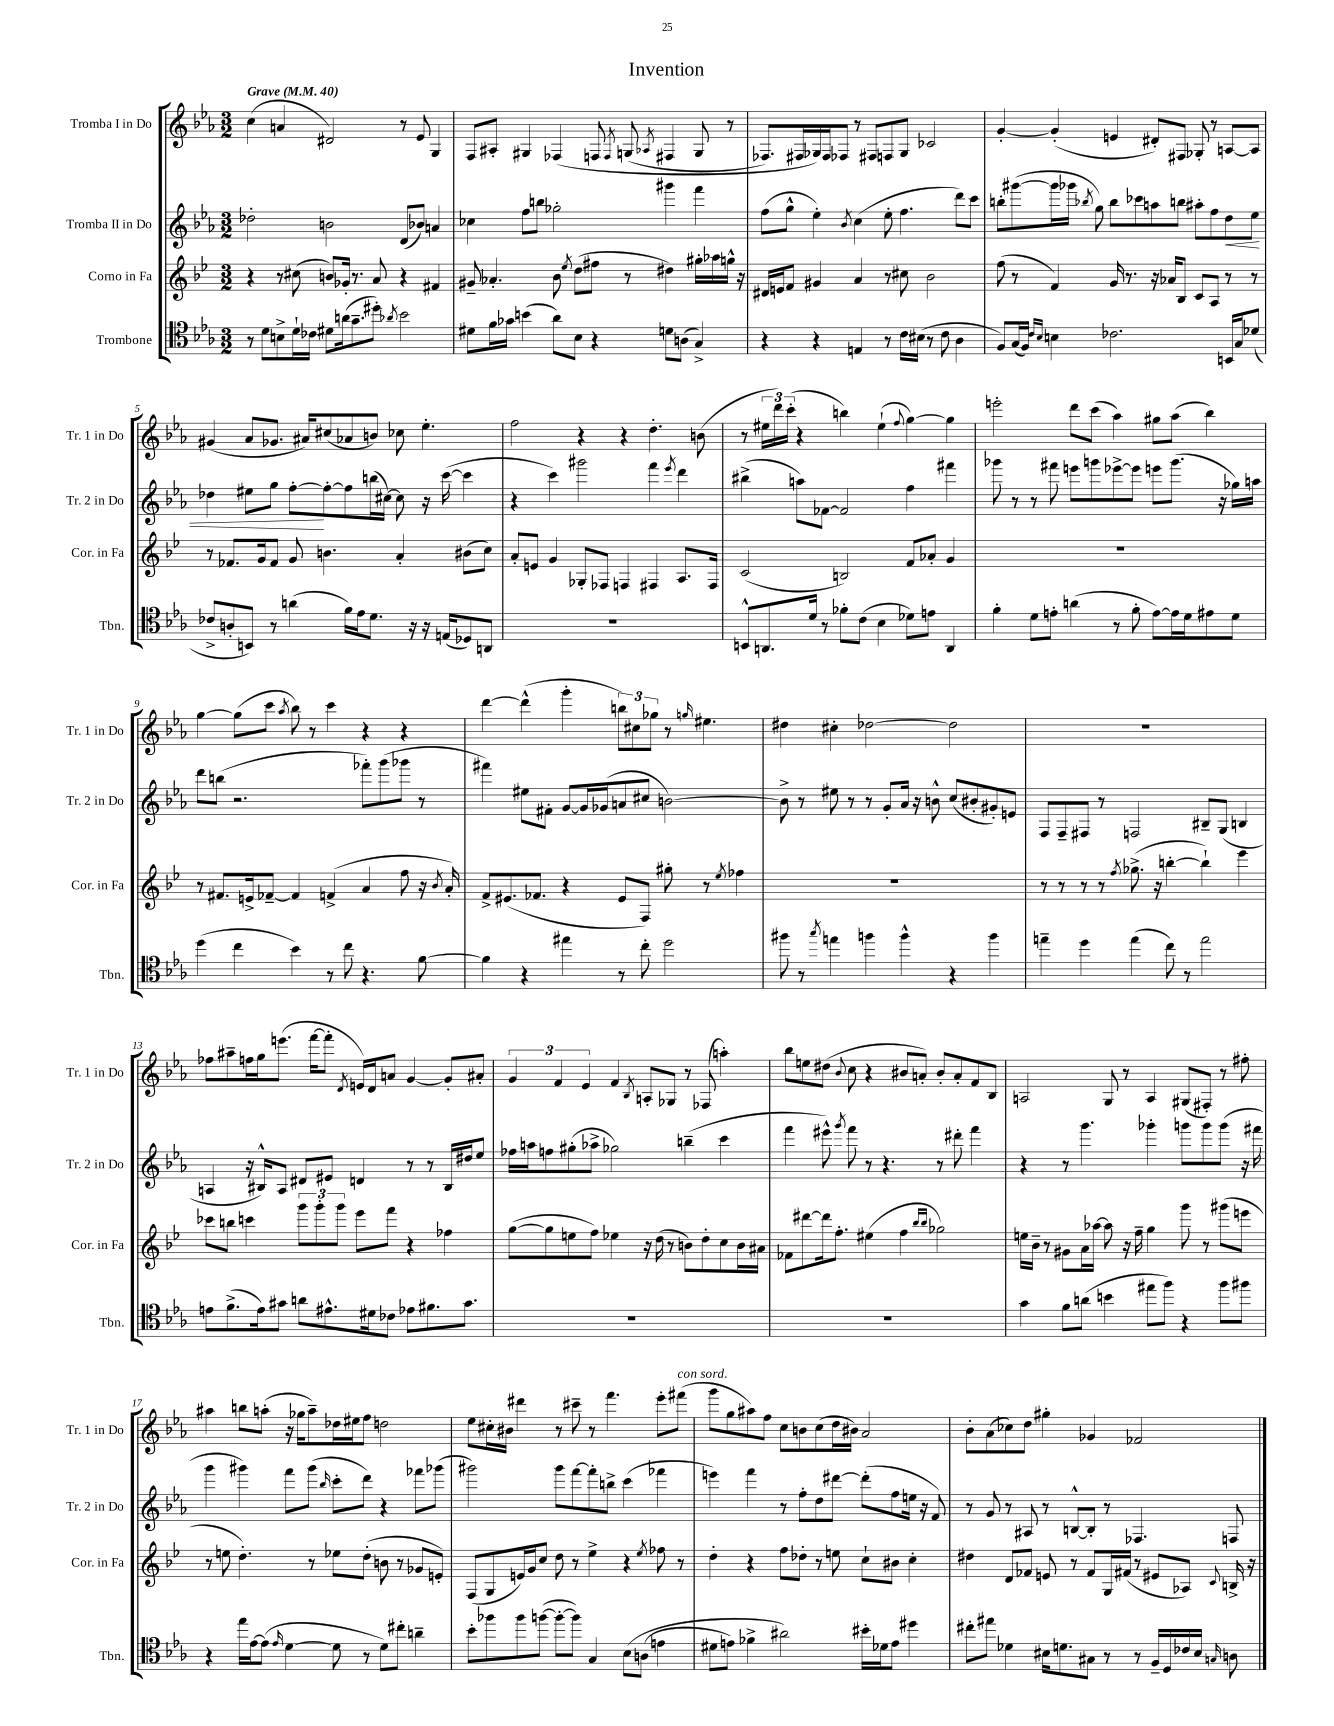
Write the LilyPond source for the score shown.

\header { title = "Invention" }
<<
\new StaffGroup <<
\new Staff = "s0" \with { instrumentName = "Tromba I in Do" shortInstrumentName = "Tr. 1 in Do" } {
    \clef treble \key ees \major \numericTimeSignature \time 3/2 \tempo "Grave" 4 = 40
    \autoBeamOff c''4( a'4 dis'2) r8 ees'8 g4 |
    f8[ ais8]-. gis4 fes4\( f8 \acciaccatura { f8 } g8( \acciaccatura { aes8 } fis4 g8 r8 |
    fes8.[) fis16 ges16\) fis16 fes8] r8 fis8[ f8 ges8] ces'2 |
    g'4~-. g'4-.( e'4 dis'8[-.) fis8] ges8-. r8 a8[~ a8] |
    gis'4( aes'8[ ges'8.] ais'16[) cis''8( aes'8 b'8]) ces''8 ees''4.-. |
    f''2 r4 r4 d''4.-. b'8( |
    r8 \tuplet 3/2 { eis''16[ d'''16) c'''16]-.( } r4 b''4) eis''4-!( \appoggiatura { f''8 } g''4~) g''4 |
    e'''2-. d'''8[ c'''8]( aes''4) gis''8[ aes''8]( bes''4) |
    g''4~ g''8[( c'''8] \acciaccatura { aes''8 } bes''8) r8 c'''4 r4 r4 |
    d'''4~ d'''4-^( g'''4-. \tuplet 3/2 { b''8[) cis''8 ges''8] } r8 \grace { g''16 } eis''4. |
    dis''4 cis''4-. des''2~ des''2 |
    R1. |
    fes''8[ ais''8-- f''16 g''16 e'''8.]( f'''16[~ f'''8]-. \acciaccatura { d'8 } e'16[) d'16 a'8] g'4~ g'8[-. ais'8]-. |
    \tuplet 3/2 { g'4 f'4 ees'4 } f'4 \acciaccatura { bes8 } a8[-. ges8] r8 fes8( a''4-.) |
    bes''8[ e''8 dis''8]( \appoggiatura { bes'8 } c''8 r4 bis'8[ a'8]-.) bis'8[-. a'8-. f'8 bes8] |
    a2 g8 r8 a4 gis8[( fis8]-.) r8 fis''8-. |
    ais''4 b''8[ a''8]-.( r16 ges''16[ a''8--) des''16 eis''16 f''8] d''2 |
    ees''8[ cis''16-. bis'16] dis'''4 r8 cis'''8-- r8 f'''4. ees'''8[-. fis'''8]^\markup { \italic "con sord." }( |
    g'''8[ g''8 ais''8) f''8] c''8[ b'8 c''8( d''16 bis'16]) aes'2 |
    bes'8[-. aes'8( ces''8) d''8] gis''4-. ges'4 fes'2 \bar "|." |
}
\new Staff = "s1" \with { instrumentName = "Tromba II in Do" shortInstrumentName = "Tr. 2 in Do" } {
    \clef treble \key ees \major \numericTimeSignature \time 3/2
    \autoBeamOff des''2-. b'2 d'8[( bes'8]) a'4 |
    ces''4 f''8[ b''8] ges''2-. gis'''4 f'''4 |
    f''8[( g''8]-^ ees''4-.) \acciaccatura { bes'8 } c''4( ees''8-. f''4. d'''8[) c'''8] |
    b''8[-. gis'''8~( gis'''16 ges'''16] \acciaccatura { bes''8 } g''8) bes''8[ ces'''8 a''8 b''8] ais''8[-. f''8 d''8\< ees''8] |
    des''4 eis''8[ g''8] f''8[~-.\! f''8~-. f''8 b''16( cis''16]~) cis''8 r16 c'''16~( c'''4 |
    r4 c'''4) gis'''2 f'''4 \acciaccatura { ees'''8 } d'''4 |
    bis''4->( a''8[) fes'8]~ fes'2 f''4 fis'''4 |
    ges'''8 r8 r8 fis'''8 e'''8[ g'''8 ees'''8~-> ees'''8] e'''8[ g'''8.]( r16 ges''16[) a''16] |
    d'''8[ b''8]( r2. fes'''8[-.) g'''8( ges'''8] r8 |
    fis'''4) eis''8[ fis'8]-. g'8[~ g'16 ges'16( a'8 cis''8] b'2~) |
    b'8-> r8 eis''8 r8 r8 g'8[-. aes'16] r16 b'8-^ c''8[( bis'8-. gis'8-.) e'8] |
    f8[ f8-- fis8] r8 f2 bis8[-- g8]( b4 |
    a4 r16 bis16[-^) a8] dis'8[ eis'8] d'4 r8 r8 bis16[ dis''16 ees''8] |
    fes''16[ a''16 f''8 gis''8-.( aes''8]-> ges''2) b''4--( c'''4 |
    f'''4 eis'''8-^) \acciaccatura { g'''8 } f'''8 r8 r4. r8 dis'''8-. f'''4 |
    r4 r8 g'''4. ges'''4-. g'''8[ g'''8 g'''8]( r16 fis'''16 |
    g'''4 gis'''4) f'''8[ gis'''8]( \grace { bes''16 } c'''8[-. d'''8]) r4 fes'''8[ ges'''8]( |
    gis'''2) gis'''8[ f'''8~ f'''8-. b''8]-> c'''4( fes'''4 |
    e'''4) f'''4 r8 f''8[-. d''8 dis'''8]~ dis'''8[-.( f''8 e''16] r16 f'8) |
    r8 g'8 r8 ais8 r8 b8[~-^ b8]-. r8 fes4. f8 \bar "|." |
}
\new Staff = "s2" \with { instrumentName = "Corno in Fa" shortInstrumentName = "Cor. in Fa" } {
    \clef treble \key bes \major \numericTimeSignature \time 3/2
    \autoBeamOff r4 r8 cis''8( b'8[) ges'16]-. r8. a'8 r4 fis'4 |
    gis'8-- aes'4.-. bes'8 \acciaccatura { ees''8 } d''8[( fis''8] r8 dis''4) gis''16[-. aes''16 g''16]-^ r16 |
    dis'16[ e'16 f'8] gis'4 a'4 r8 cis''8 bes'2 |
    f''8( r8 f'4) g'16 r8. r16 aes'16[ bes8] c'8[ a8] r8 r8 |
    r8 fes'8.[ g'16 fes'8] g'8 b'4. a'4-. bis'8[( c''8]) |
    a'8[-. e'8] g'4 ges8[-. fes8] f4 fis4 a8.[ fis16] |
    c'2( b2) f'8[ aes'8]-. g'4 |
    R1. |
    r8 fis'8.[ e'16-> fes'8]~-- fes'4 f'4->( a'4 f''8 r16 \acciaccatura { bes'8 } a'16-.) |
    f'8[-> eis'8.( fes'8.] r4 eis'8[ f8]) gis''8-. r8 \acciaccatura { ees''8 } fes''4 |
    R1. |
    r8 r8 r8 r8 \acciaccatura { f''8 } ges''8.->( r16 b''4~-. b''4-!) ees'''4 |
    ces'''8[ b''8] c'''4 \tuplet 3/2 { g'''8[ g'''8-. g'''8] } ees'''8[ f'''8] r4 fes''4 |
    g''8[~( g''8 e''8 f''8]) ees''4 r16 d''16( r8 b'8[) d''8-. c''8 b'16 ais'16] |
    fes'8[ dis'''8~ dis'''16 f''8.]-. eis''4( f''4 \grace { bes''16[ bes''16] } ges''2) |
    e''16[ bes'16]-- r8 gis'8[ a'16 aes''16]~ aes''8 r16 f''16-- g''4 g'''8 r8 gis'''8[( e'''8] |
    r8 e''8 d''4.-.) r8 ees''8[ d''8]-.( b'8 r8 ges'8[ e'8]-.) |
    f8[( g8 e'16) g'16 c''8] d''8 r8 ees''4-> r4 \acciaccatura { ees''8 } fes''8 r8 |
    d''4-. r4 f''8[ des''8]-. r8 e''8 c''8[-! bis'8] c''4-. |
    dis''4 d'8[ fes'8] e'8 r8 fes'8[ g16 fis'16]( r8 eis'8[ aes8]) \appoggiatura { c'8 } b16-> r16 \bar "|." |
}
\new Staff = "s3" \with { instrumentName = "Trombone" shortInstrumentName = "Tbn." } {
    \clef tenor \key ees \major \numericTimeSignature \time 3/2
    \autoBeamOff r8 d'8[ b8-> d'16-! ces'16] dis'8[ a'16( g'8.-- dis''8]-.) \acciaccatura { aes'8 } bes'2 |
    dis'8[ f'16 ges'16] b'4( aes'8[) bes8] r4 d'8[ a8]( g4->) |
    r4 r4 e4 r8 c'16[ bis16]( r8 c'8 aes4 |
    f8[) g16( f16]) \grace { c'16[ bes16] } b4 ces'2. b,16[ g16 des'8]( |
    ces'8[-> a8-. b,8]) r8 a'4( f'16[) ees'16 d'8.] r16 r16 e16[( des8) a,8] |
    R1. |
    b,8[-^ a,8. d'16] r8 fes'8[-. c'8]( bes4 des'8[) e'8] a,4 |
    f'4-. d'8[ e'8]-. a'4( r8 f'8-. e'8[~) e'16 d'16 eis'8 d'8] |
    d''4( c''4 bes'4) r8 c''8 r4. f'8~ |
    f'4 r4 eis''4 r8 c''8-. d''2 |
    fis''8 r8 \acciaccatura { g''8 } e''4 f''4 f''4-^ r4 f''4 |
    e''4-- d''4 e''4( c''8) r8 e''2 |
    e'8[ f'8.->( e'16) gis'8] a'8[ eis'8.-^ dis'16 ces'8] ees'8[ fis'8. gis'8.] |
    R1. |
    R1. |
    g'4 f'8[ a'8]( b'4 eis''8[ f''8]) r4 f''8[ fis''8] |
    r4 ees''16[ ees'16~ ees'8]( \grace { ees'16 } d'4~ d'8 r8 d'8[) cis''8]-. a'4-- |
    bes'8[-. fes''8 fes''8 f''8]~( f''8[~-. f''8]) g4 bes8[\( a8]( e'4 |
    dis'8[ e'8]) fes'4-> ais'2\) bis'16[-. des'16 e'8] dis''4 |
    cis''8[-. eis''8] des'4 bis16[ d'8. gis8] r8 r8 f16[-- d16 ces'16 bis16] \grace { g16 } a8 \bar "|." |
}
>>
>>
